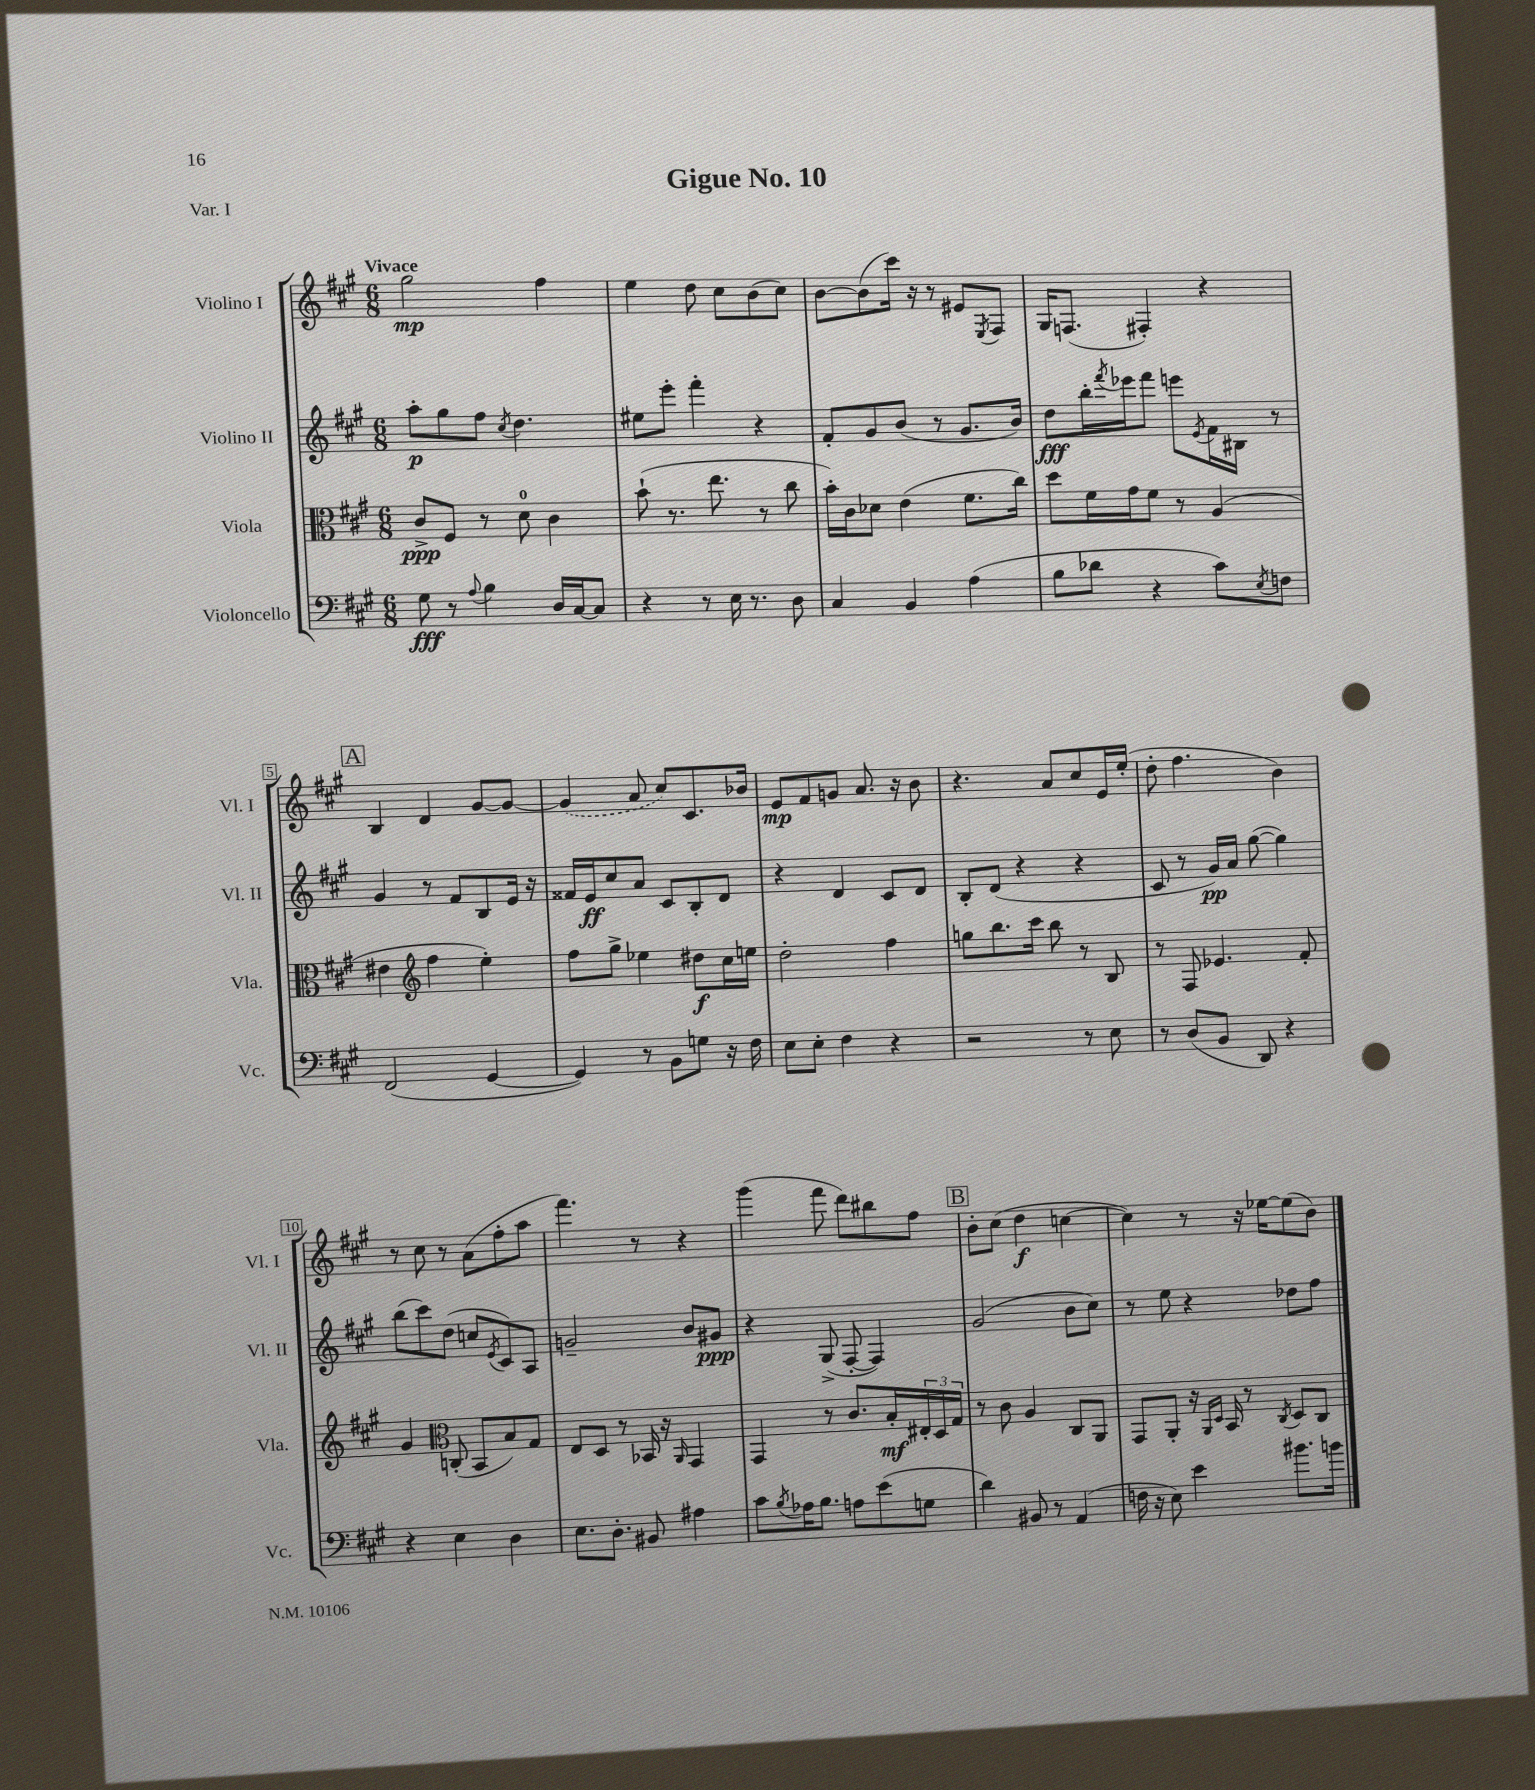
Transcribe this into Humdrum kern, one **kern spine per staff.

**kern	**dynam	**kern	**dynam	**kern	**dynam	**kern	**dynam
*part4	*part4	*part3	*part3	*part2	*part2	*part1	*part1
*staff4	*staff4	*staff3	*staff3	*staff2	*staff2	*staff1	*staff1
*I"Violoncello	*	*I"Viola	*	*I"Violino II	*	*I"Violino I	*
*I'Vc.	*	*I'Vla.	*	*I'Vl. II	*	*I'Vl. I	*
*clefF4	*	*clefC3	*	*clefG2	*	*clefG2	*
*k[f#c#g#]	*	*k[f#c#g#]	*	*k[f#c#g#]	*	*k[f#c#g#]	*
*M6/8	*	*M6/8	*	*M6/8	*	*M6/8	*
=1	=1	=1	=1	=1	=1	=1	=1
!	!	!	!	!	!	!LO:TX:a:B:t=Vivace	!
8G#\	fff	8c#^/L	ppp	8aa'\L	p	2gg#\	mp
8r	.	8F#/J	.	8gg#\	.	.	.
8qqA/	.	.	.	.	.	.	.
4B\	.	8r	.	8ff#\J	.	.	.
.	.	.	.	8qcc#/	.	.	.
.	.	8d\	.	4.dd\	.	.	.
16D/LL	.	4c#\	.	.	.	4ff#\	.
[16C#/J	.	.	.	.	.	.	.
8C#/J]	.	.	.	.	.	.	.
=2	=2	=2	=2	=2	=2	=2	=2
4r	.	(8b`\	.	8ee#X\L	.	4ee\	.
.	.	8.r	.	8eee'\J	.	.	.
8r	.	.	.	4fff#'\	.	8dd\	.
.	.	8.ee\	.	.	.	.	.
16E\	.	.	.	.	.	8cc#\L	.
8.r	.	.	.	.	.	.	.
.	.	8r	.	4r	.	(8b\	.
8D\	.	8cc#\	.	.	.	8cc#\J)	.
=3	=3	=3	=3	=3	=3	=3	=3
4C#/	.	16b'\LL)	.	8f#'/L	.	[8b\L	.
.	.	16c#\J	.	.	.	.	.
.	.	8d-X\J	.	8g#/	.	(8b\]	.
4BB/	.	(4e\	.	(8b/J	.	16ccc#\Jk)	.
.	.	.	.	.	.	16r	.
.	.	.	.	8r	.	8r	.
(4A\	.	8.f#\L	.	8.g#/L	.	8e#X/L	.
.	.	.	.	.	.	8qE/	.
.	.	.	.	.	.	8F#/J	.
.	.	16cc#\Jk)	.	16b/Jk)	.	.	.
=4	=4	=4	=4	=4	=4	=4	=4
8B\L	.	8dd\L	.	8dd\L	fff	16G#/KL	.
.	.	.	.	.	.	(8.Fn/J	.
8d-X\J	.	16f#\L	.	16bb'\L	.	.	.
.	.	.	.	8qfff#/	.	.	.
.	.	16g#\J	.	16eee-X\J	.	.	.
4r	.	8f#\J	.	8fff#\J	.	4F#X'/)	.
.	.	8r	.	8eeen\L	.	.	.
.	.	.	.	8qe/	.	.	.
8c#\L)	.	(4A/	.	16f#\L	.	4r	.
.	.	.	.	16B#X\JJ	.	.	.
8qE/	.	.	.	.	.	.	.
8Fn\J	.	.	.	8r	.	.	.
!!LO:LB:g=z
!!LO:REH:place=s1:t=A
=5	=5	=5	=5	=5	=5	=5	=5
(2FF#/	.	4e#X\	.	4g#/	.	4B/	.
*	*	*clefG2	*	*	*	*	*
.	.	4ff#\	.	8r	.	4d/	.
.	.	.	.	8f#/L	.	.	.
[4GG#/	.	4ee'\)	.	8B/	.	[8g#/L	.
.	.	.	.	16e/Jk	.	8g#/J_	.
.	.	.	.	16r	.	.	.
=6	=6	=6	=6	=6	=6	=6	=6
4GG#/])	.	8ff#\L	.	16f##X/LL	.	(4g#/]	.
.	.	.	.	16e/J	ff	.	.
.	.	8gg#^\J	.	8cc#/	.	.	.
8r	.	4ee-X\	.	8a/J	.	8a/	.
8BB\L	.	.	.	8c#/L	.	8cc#/L)	.
8Gn\J	.	8dd#X\L	f	8B'/	.	8.c#/	.
16r	.	16cc#\L	.	8d/J	.	.	.
16F#\	.	16een\JJ	.	.	.	16b-X/Jk	.
=7	=7	=7	=7	=7	=7	=7	=7
8E\L	.	2dd'\	.	4r	.	8e/L	mp
8E'\J	.	.	.	.	.	8f#/	.
4F#\	.	.	.	4d/	.	8gn/J	.
.	.	.	.	.	.	8.a/	.
4r	.	4ff#\	.	8c#/L	.	.	.
.	.	.	.	.	.	16r	.
.	.	.	.	8d/J	.	8b\	.
=8	=8	=8	=8	=8	=8	=8	=8
2r	.	8ggn\L	.	8B'/L	.	4.r	.
.	.	8.bb\	.	(8d/J	.	.	.
.	.	.	.	4r	.	.	.
.	.	16ccc#\Jk	.	.	.	.	.
.	.	8bb\	.	.	.	8a/L	.
8r	.	8r	.	4r	.	8cc#/	.
8E\	.	8B/	.	.	.	16e/L	.
.	.	.	.	.	.	(16ee'/JJ	.
=9	=9	=9	=9	=9	=9	=9	=9
8r	.	8r	.	8c#/	.	8dd'\	.
(8D/L	.	8F#/	.	8r	.	4.ff#\	.
8BB/J	.	4.e-X/	.	16g#/LL)	pp	.	.
.	.	.	.	16a/JJ	.	.	.
8DD/)	.	.	.	([8gg#\	.	.	.
4r	.	.	.	4gg#\])	.	4b\)	.
.	.	8f#'/	.	.	.	.	.
!!LO:LB:g=z
=10	=10	=10	=10	=10	=10	=10	=10
4r	.	4g#/	.	(8bb\L	.	8r	.
.	.	.	.	8ccc#\)	.	8cc#\	.
*	*	*clefC3	*	*	*	*	*
4E\	.	(8Cn'/	.	(8dd\J	.	8r	.
.	.	8BB/L	.	8ccn/L	.	(8a\L	.
.	.	.	.	8qe/	.	.	.
4D\	.	8B/)	.	8c#/)	.	8ff#'\	.
.	.	8G#/J	.	8A/J	.	8aa\J	.
=11	=11	=11	=11	=11	=11	=11	=11
8.E\L	.	8E/L	.	2gn~/	.	4.fff#\)	.
.	.	8D/J	.	.	.	.	.
8.D'\J	.	.	.	.	.	.	.
.	.	8r	.	.	.	.	.
8BB#X/	.	16BB-X/	.	.	.	8r	.
.	.	16r	.	.	.	.	.
.	.	16qqAA/	.	.	.	.	.
4A#X\	.	4GG#/	.	8b/L	.	4r	.
.	.	.	.	8g#X/J	ppp	.	.
=12	=12	=12	=12	=12	=12	=12	=12
8c#\L	.	4GG#/	.	4r	.	(4ggg#\	.
8qB/	.	.	.	.	.	.	.
16A-X\K	.	.	.	.	.	.	.
8.B\J	.	.	.	.	.	.	.
.	.	8r	.	(8G#^/	.	8fff#\	.
8An\L	.	8.c#/L	.	[8F#'/	.	8ddd\L)	.
(8e\	.	.	.	4F#/])	.	8bb#X\	.
.	.	16B'/L	mf	.	.	.	.
8Gn\J	.	24E#X'/	.	.	.	8ff#\J	.
.	.	24D/	.	.	.	.	.
.	.	24G#/JJ	.	.	.	.	.
!!LO:REH:place=s1:t=B
=13	=13	=13	=13	=13	=13	=13	=13
4d\)	.	8r	.	(2g#/	.	8b'\L	.
.	.	8c#\	.	.	.	(8cc#\J	.
8BB#X/	.	4A/	.	.	.	4dd\	f
8r	.	.	.	.	.	.	.
(4AA/	.	8C#/L	.	8b\L	.	[4ccn\	.
.	.	8AA/J	.	8cc#\J)	.	.	.
=14	=14	=14	=14	=14	=14	=14	=14
16Fn\	.	8GG#/L	.	8r	.	4cc\])	.
16r	.	.	.	.	.	.	.
8E\)	.	8AA'/J	.	8ee\	.	.	.
4e\	.	16r	.	4r	.	8r	.
.	.	16qqAA/LL	.	.	.	.	.
.	.	16qqD/JJ	.	.	.	.	.
.	.	16BB/	.	.	.	.	.
.	.	8r	.	.	.	16r	.
.	.	.	.	.	.	[16ee-X\KL	.
.	.	8qC#/	.	.	.	.	.
8.b#X\L	.	8D/L	.	8dd-X\L	.	(8ee-\]	.
.	.	8C#/J	.	8ff#\J	.	8b\J)	.
16bn\Jk	.	.	.	.	.	.	.
==	==	==	==	==	==	==	==
*-	*-	*-	*-	*-	*-	*-	*-
